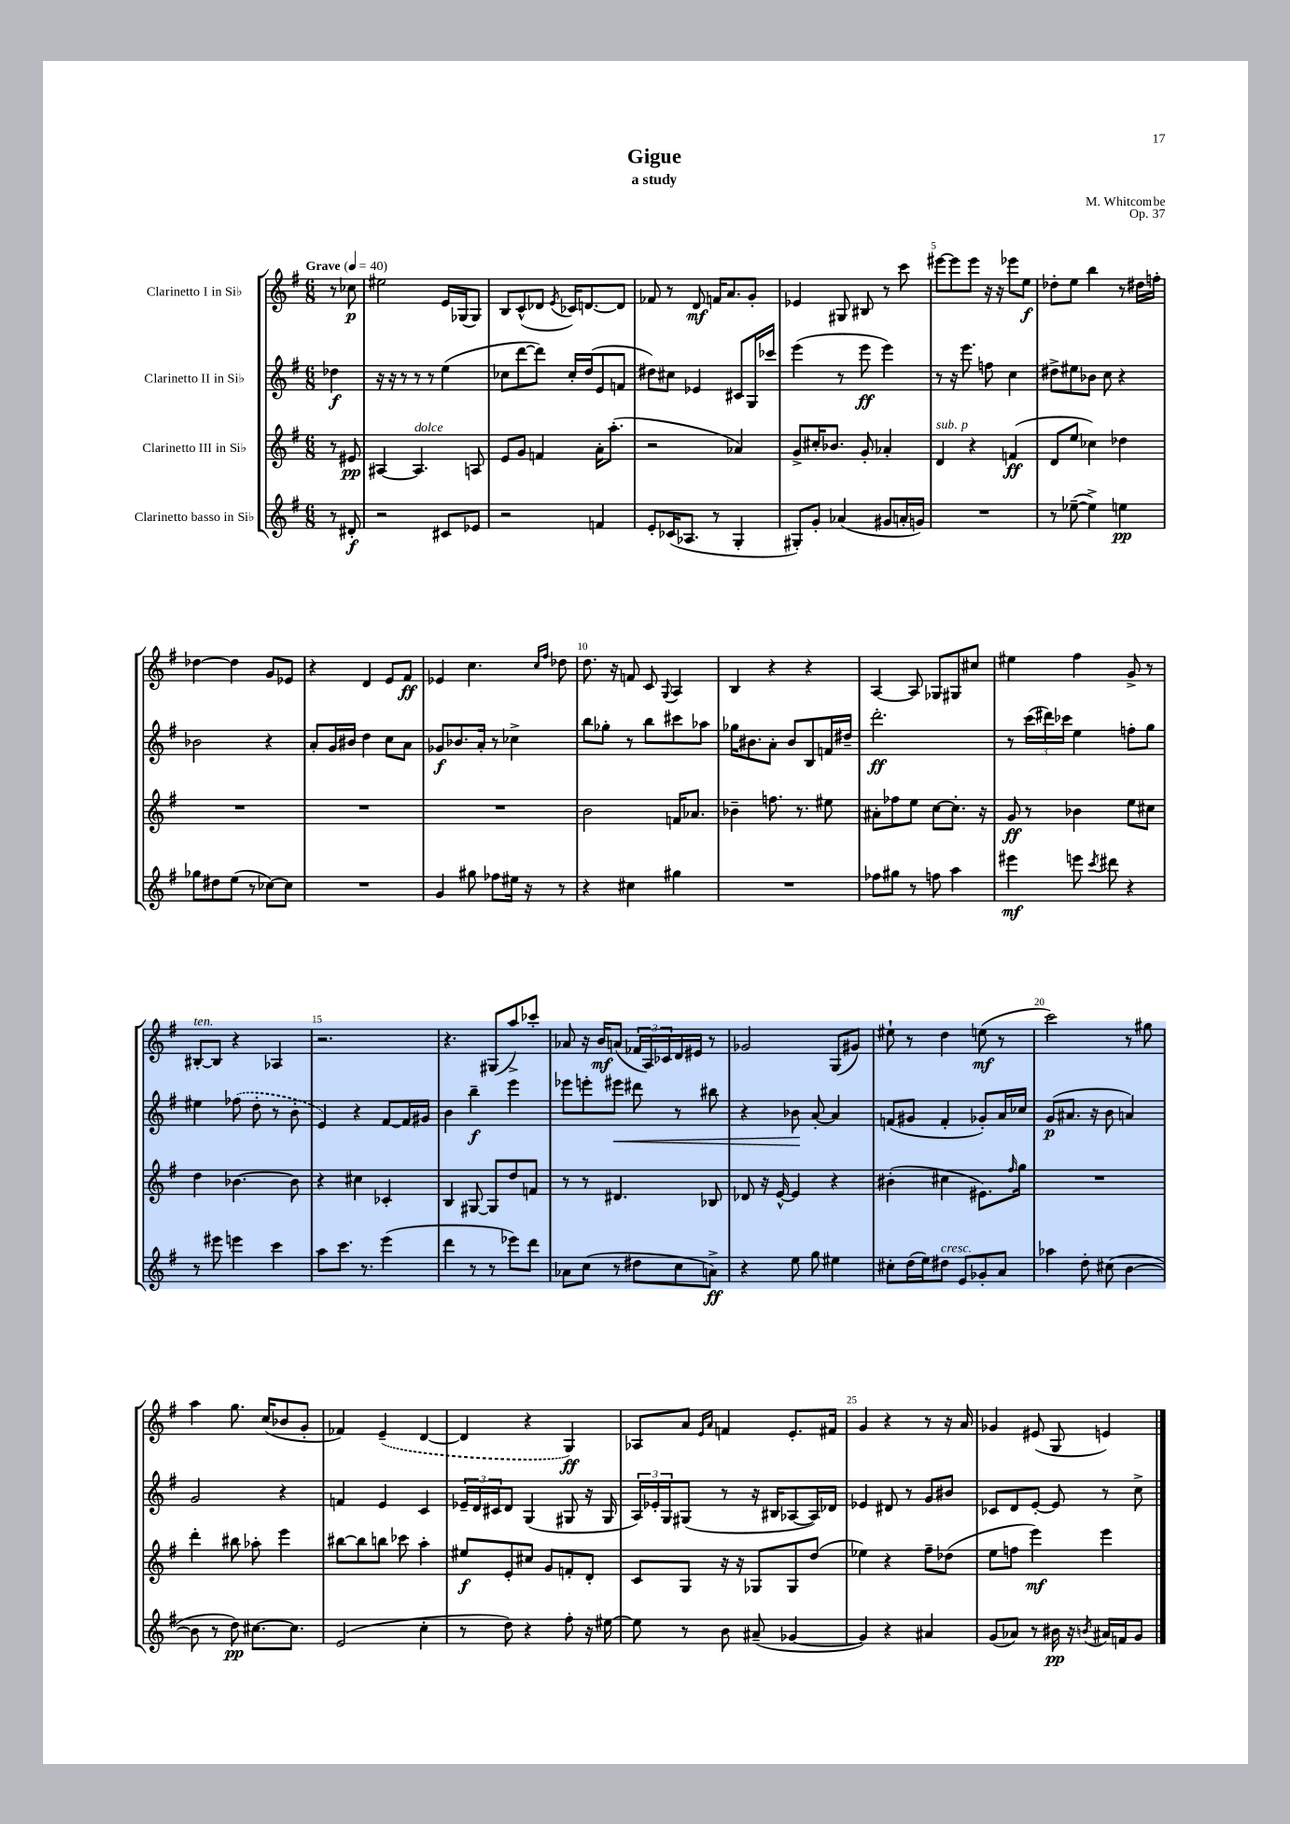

**kern	**kern	**kern	**kern
*staff4	*staff3	*staff2	*staff1
*clefG2	*clefG2	*clefG2	*clefG2
*k[f#]	*k[f#]	*k[f#]	*k[f#]
*M6/8	*M6/8	*M6/8	*M6/8
*MM40	*MM40	*MM40	*MM40
8r	8r	4dd-	8r
8d#'	8e#	.	8cc-
=	=	=	=
2r	[4A#	16r	2ee#
.	.	16r	.
.	.	8r	.
.	4.A#]	8r	.
.	.	8r	.
8c#	.	(4ee	16e
.	.	.	(16G-
8e-	8A	.	8G-)
=	=	=	=
2r	8e	8cc-	8B
.	8g	[8ddd	(8c^^
.	4f	8ddd])	8d-
.	.	.	8qe
.	.	16cc-'	16c-)
.	.	(16dd	[8.d
4f	16a'	8e	.
.	(8.aa'	.	.
.	.	8f	8d]
=	=	=	=
8e'	2r	8dd#)	8f-
(16c-	.	8cc#	8r
8.A-	.	.	.
.	.	4e-	8d
8r	.	.	16f
.	.	.	8.a
4G'	4a-)	8c#	.
.	.	16G	8g'
.	.	16ccc-	.
=	=	=	=
8G#')	8g^	(4eee	4e-
8g'	16cc#'	.	.
.	8.b-	.	.
(4a-	.	8r	8G#
.	8g'	8eee	8B#
8g#	4a-'	4eee)	8r
16a'	.	.	8ccc
16g)	.	.	.
=	=	=	=
2.r	4d	8r	[8eee#
.	.	16r	8eee#]
.	.	8.eee	.
.	4r	.	8eee#
.	.	8ff	16r
.	.	.	16r
.	(4f	4cc	8eee-
.	.	.	8ee
=	=	=	=
8r	8d	8dd#^	8dd-'
([8ee-~	8ee	8ee#	8ee
4ee-^])	4cc-)	8b-	4bb
.	.	8cc	.
4ee	4dd-	4r	8r
.	.	.	16dd#
.	.	.	16ff'
=	=	=	=
8gg-	2.r	2b-	[4dd-
8dd#	.	.	.
(8ee	.	.	4dd-]
8r	.	.	.
[8cc-)	.	4r	8g
8cc-]	.	.	8e-
=	=	=	=
2.r	2.r	8a'	4r
.	.	16g	.
.	.	16b#	.
.	.	4dd	4d
.	.	8cc	8e
.	.	8a	8f#
=	=	=	=
4g	2.r	8g-	4e-
.	.	8.b-	.
8gg#	.	.	4.cc
.	.	16a'	.
8ff-	.	8r	.
16ee#	.	4cc-^	.
16r	.	.	.
.	.	.	16qqcc
.	.	.	16qqff#
8r	.	.	8dd-
=	=	=	=
4r	2b	8bb	8.dd
.	.	8gg-'	.
.	.	.	16r
4cc#	.	8r	8f
.	.	8bb	8c
.	.	.	8qqG
4gg#	16f	8ccc#	4A
.	8.a-	.	.
.	.	8aa-	.
=	=	=	=
2.r	4b-~	16gg-	4B
.	.	8.b#	.
.	8.ff	8a'	4r
.	.	8b#	.
.	8.r	.	.
.	.	8B	4r
.	8ee#	16f	.
.	.	16dd#~	.
=	=	=	=
8ff-	8a#'	2.ddd'	[4A
8gg#	8ff-	.	.
8r	8ee	.	8A]
8ff	[8cc	.	8G-
4aa	8.cc']	.	8G#
.	.	.	8cc#
.	16r	.	.
=	=	=	=
4eee#	8g	8r	4ee#
.	8r	(24ccc	.
.	.	24ddd#)	.
.	.	24ccc-	.
8eee	4b-	4ee	4ff#
8qccc	.	.	.
8ddd#	.	.	.
4r	8ee	8ff'	8g^
.	8cc#	8gg	8r
=	=	=	=
8r	4dd	4ee#	[8B#'
8eee#	.	.	8B#]
4eee	[4.b-	(8ff-	4r
.	.	8dd'	.
4ccc	.	8r	4A-
.	8b-]	8b'	.
=	=	=	=
8aa	4r	4e)	2.r
8.ccc	.	.	.
.	4cc#	4r	.
8.r	.	.	.
(4eee	4c-'	[8f#	.
.	.	16f#]	.
.	.	16g#	.
=	=	=	=
4ddd	4B	4b	4.r
8r	[8G#	4bb~	.
8r	8G#]	.	(8G#
8eee-)	8dd	4eee	8aa^)
8ddd	8f	.	8ccc-'
=	=	=	=
8a-	8r	8eee-	8a-
(8cc	8r	8eee'	16r
.	.	.	16b
8r	4.d#	8eee#	(8a
8dd#	.	8ddd#	24f-
.	.	.	24A)
.	.	.	24c-
8cc	.	8r	16d
.	.	.	16e#
8a^)	8B-	8bb#	8r
=	=	=	=
4r	8d-	4r	2g-
.	16r	.	.
.	[16e^^	.	.
8ee	4e]	8b-	.
8gg	.	[8a'	.
4ee#	4r	4a]	(8G
.	.	.	8g#)
=	=	=	=
8cc#'	(4b#'	(8f	8ee#`
(16dd	.	8g#	8r
16ee)	.	.	.
8dd#	4cc#	4f'	4dd
8e	.	.	.
8g-'	8.e#)	8g-')	(8ee
8a	.	16a	8r
.	16qqff#	.	.
.	16gg	16cc-	.
=	=	=	=
4aa-	2.r	(8g	2ccc)
.	.	8.a#	.
8dd'	.	.	.
.	.	16r	.
(8cc#	.	8b	.
[4b	.	4a)	8r
.	.	.	8gg#
=	=	=	=
8b]	4ddd'	2g	4aa
8r	.	.	.
8dd)	8bb#	.	8.gg
[8.cc#	8aa-'	.	.
.	.	.	(16cc
.	4eee	4r	8b-
8.cc#]	.	.	.
.	.	.	8g'
=	=	=	=
(2e	[8bb#	4f	4f-)
.	8bb#]	.	.
.	8bb	4e	(4e~
.	8ccc-	.	.
4cc'	4aa'	4c	[4d
=	=	=	=
8r	8ee#	24e-~	4d]
.	.	24d	.
.	.	24c#	.
8dd)	8e'	8d	.
4r	8cc#	(4G	4r
.	8g	.	.
8ff#'	8f'	8G#	4G)
16r	8d'	16r	.
[16ee#	.	16G#	.
=	=	=	=
8ee#]	8c	24A)	8A-
.	.	24e-'	.
.	.	24G	.
8r	8G	(8G#	8a
.	.	.	16qqe
.	.	.	16qqa
8b	16r	8r	4f
.	16r	.	.
(8a#~	8G-	16r	.
.	.	16B#	.
[4g-	8G-	[8A-	8.e'
.	(8dd	16A-])	.
.	.	16d-	16f#
=	=	=	=
4g-])	4ee-)	4e-	4g
4r	4r	8d#	4r
.	.	8r	.
4a#	8ff#~	8g	8r
.	(8dd-	8b#	16r
.	.	.	16a
=	=	=	=
(8g	8ee	8c-	4g-
8a-)	8ff	8d	.
8r	4eee)	[8e'	(8e#
16b#	.	8e]	8G
16r	.	.	.
8qb	.	.	.
16a#	4eee	8r	4e)
16f	.	.	.
8g	.	8cc^	.
==	==	==	==
*-	*-	*-	*-
